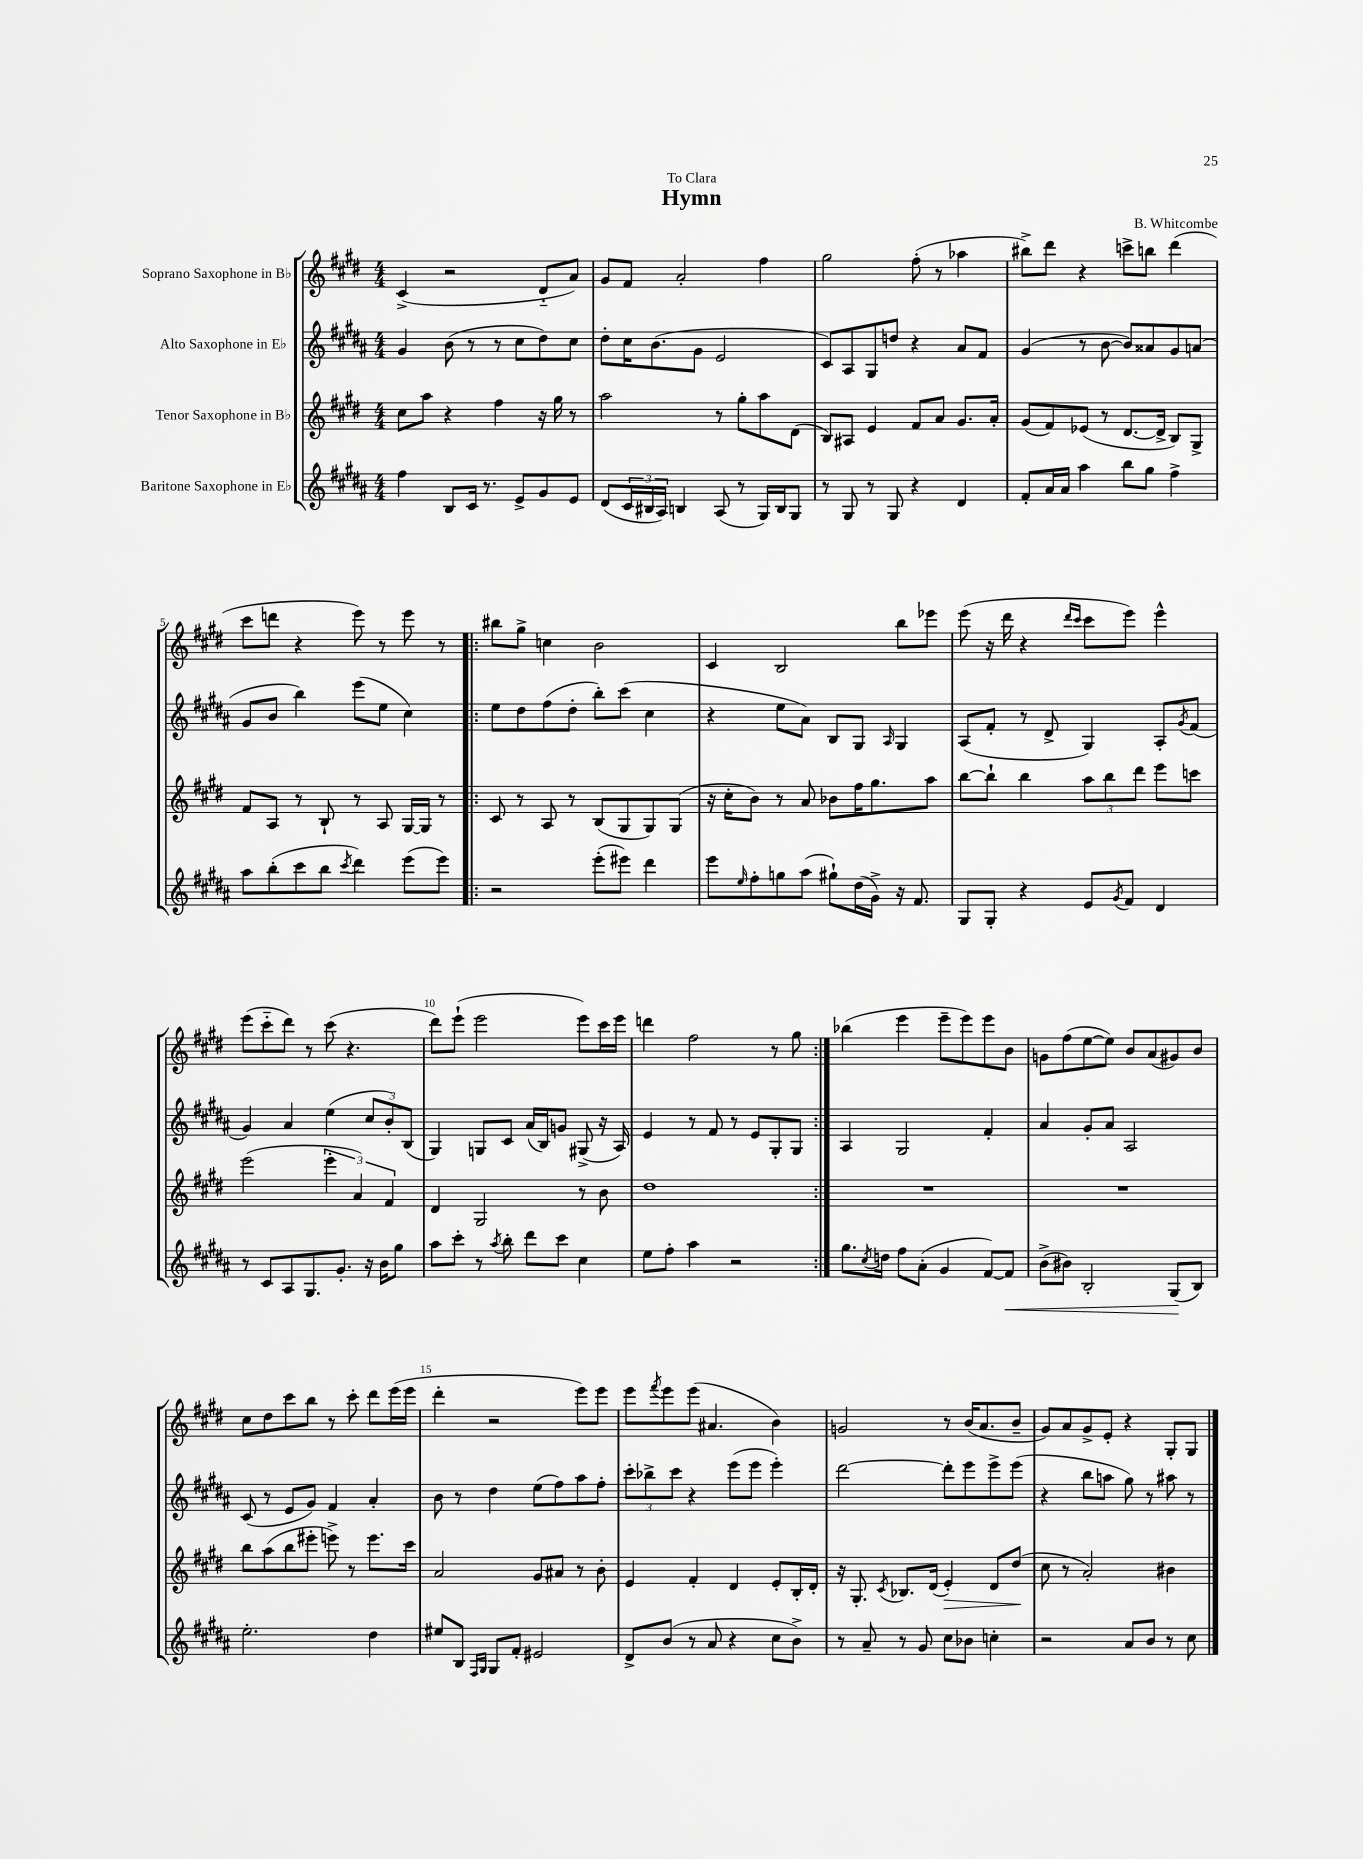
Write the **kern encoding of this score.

**kern	**dynam	**kern	**dynam	**kern	**kern
*part4	*part4	*part3	*part3	*part2	*part1
*staff4	*staff4	*staff3	*staff3	*staff2	*staff1
*I"Baritone Saxophone in E♭	*	*I"Tenor Saxophone in B♭	*	*I"Alto Saxophone in E♭	*I"Soprano Saxophone in B♭
*clefG2	*	*clefG2	*	*clefG2	*clefG2
*k[f#c#g#d#a#]	*	*k[f#c#g#d#]	*	*k[f#c#g#d#a#]	*k[f#c#g#d#]
*M4/4	*	*M4/4	*	*M4/4	*M4/4
=1	=1	=1	=1	=1	=1
4ff#\	.	8cc#\L	.	4g#/	(4c#^/
.	.	8aa\J	.	.	.
8B/L	.	4r	.	(8b\	2r
16c#/Jk	.	.	.	8r	.
8.r	.	.	.	.	.
.	.	4ff#\	.	8r	.
8e^/L	.	.	.	8cc#\L	.
8g#/	.	16r	.	8dd#\)	8d#/L
.	.	16gg#\	.	.	.
8e/J	.	8r	.	8cc#\J	8a/J)
=2	=2	=2	=2	=2	=2
(8d#/L	.	2aa\	.	8dd#'\L	8g#/L
24c#/L	.	.	.	16cc#\K	8f#/J
24B#X/	.	.	.	.	.
.	.	.	.	(8.b\	.
24A#/JJ)	.	.	.	.	.
4Bn/	.	.	.	.	2a'/
.	.	.	.	8g#\J	.
(8A#/	.	8r	.	2e/	.
8r	.	8gg#'\L	.	.	.
16G#/LL)	.	8aa\	.	.	4ff#\
16B/J	.	.	.	.	.
8G#/J	.	(8d#\J	.	.	.
=3	=3	=3	=3	=3	=3
8r	.	8B/L)	.	8c#/L)	2gg#\
8G#/	.	8A#X/J	.	8A#/	.
8r	.	4e/	.	8G#/	.
8G#/	.	.	.	8ddn/J	.
4r	.	8f#/L	.	4r	(8ff#'\
.	.	8a/J	.	.	8r
4d#/	.	8.g#/L	.	8a#/L	4aa-X\
.	.	.	.	8f#/J	.
.	.	16a'/Jk	.	.	.
=4	=4	=4	=4	=4	=4
8f#'/L	.	(8g#/L	.	(4g#/	8bb#X^\L)
16a#/L	.	8f#/)	.	.	8ddd#\J
16a#/JJ	.	.	.	.	.
4aa#\	.	(8e-X/J	.	8r	4r
.	.	8r	.	[8b\	.
8bb\L	.	[8.d#/L	.	8b/L])	8cccn^\L
8gg#\J	.	.	.	8a##X/	8bbn\J
.	.	16d#^/Jk]	.	.	.
4ff#^\	.	8B/L)	.	8g#/	(4ddd#\
.	.	8G#^/J	.	(8an/J	.
!!LO:LB:g=z
=5	=5	=5	=5	=5	=5
8aa#\L	.	8f#/L	.	8g#/L	8ccc#\L
(8bb'\	.	8A/J	.	8b/J	8dddn\J
8ccc#\	.	8r	.	4bb\)	4r
8bb\J	.	8B`/	.	.	.
8qccc#/	.	.	.	.	.
4ddd#\)	.	8r	.	(8eee\L	8eee\)
.	.	8A/	.	8ee\J	8r
(8eee\L	.	[16G#/LL	.	4cc#\)	8eee\
.	.	16G#/JJ]	.	.	.
8eee\J)	.	8r	.	.	8r
=6!|:	=6!|:	=6!|:	=6!|:	=6!|:	=6!|:
2r	.	8c#/	.	8ee\L	8bb#X\L
.	.	8r	.	8dd#\	8gg#^\J
.	.	8A/	.	(8ff#\	4ccn\
.	.	8r	.	8dd#'\J	.
(8eee'\L	.	(8B/L	.	8bb'\L)	2b\
8eee#X\J)	.	8G#/	.	(8ccc#\J	.
4ddd#\	.	8G#/)	.	4cc#\	.
.	.	(8G#/J	.	.	.
=7	=7	=7	=7	=7	=7
8eee\L	.	16r	.	4r	4c#/
.	.	16cc#'\KL	.	.	.
16qqee/	.	.	.	.	.
8ff#'\	.	8b\J)	.	.	.
8ggn\	.	8r	.	8ee\L	2B/
(8aa#\J	.	8a/	.	8a#\J)	.
8gg#X`\L)	.	8b-X\L	.	8B/L	.
(16dd#\L	.	16ff#\K	.	8G#/J	.
16g#^\JJ)	.	8.gg#\	.	.	.
.	.	.	.	16qqA#/	.
16r	.	.	.	4G#/	8bb\L
8.f#/	.	.	.	.	.
.	.	8aa\J	.	.	8eee-X\J
=8	=8	=8	=8	=8	=8
8G#/L	.	[8bb\L	.	(8A#/L	(8eee\
8G#'/J	.	8bb`\J]	.	8f#'/J	16r
.	.	.	.	.	16ddd#\
4r	.	4bb\	.	8r	4r
.	.	.	.	8d#^/	.
.	.	.	.	.	16qqddd#/LL
.	.	.	.	.	16qqccc#/JJ
8e/L	.	12aa\L	.	4G#/)	8ccc#\L
.	.	12bb\	.	.	.
8qg#/	.	.	.	.	.
8f#/J	.	.	.	.	8eee\J)
.	.	12ddd#\J	.	.	.
4d#/	.	8eee\L	.	8A#'/L	4eee^^\
.	.	.	.	8qg#/	.
.	.	8cccn\J	.	(8f#/J	.
!!LO:LB:g=z
=9	=9	=9	=9	=9	=9
8r	.	(2eee\	.	4g#/)	(8eee\L
8c#/L	.	.	.	.	8ccc#\
8A#/	.	.	.	4a#/	8ddd#\J)
8.G#/	.	.	.	.	8r
.	.	6eee'\	.	(4ee\	(8ccc#\
8.g#'/J	.	.	.	.	.
.	.	.	.	.	4.r
.	.	6a/)	.	.	.
16r	.	.	.	12cc#/L	.
16b\KL	.	.	.	.	.
.	.	6f#/	.	12b'/)	.
8gg#\J	.	.	.	.	.
.	.	.	.	(12B/J	.
=10	=10	=10	=10	=10	=10
8aa#\L	.	4d#/	.	4G#/)	8ddd#\L)
8ccc#'\J	.	.	.	.	(8eee`\J
8r	.	2G#/	.	8Gn/L	2eee\
8qaa#/	.	.	.	.	.
8bb'\	.	.	.	8c#/J	.
8ddd#\L	.	.	.	(16a#/LL	.
.	.	.	.	16B/J)	.
8ccc#\J	.	.	.	8gn/J	.
4cc#\	.	8r	.	(8G#X^/	8eee\L)
.	.	8b\	.	16r	16ccc#\L
.	.	.	.	16A#/)	16eee\JJ
=11	=11	=11	=11	=11	=11
8ee\L	.	1dd#	.	4e/	4dddn\
8ff#'\J	.	.	.	.	.
4aa#\	.	.	.	8r	2ff#\
.	.	.	.	8f#/	.
2r	.	.	.	8r	.
.	.	.	.	8e/L	.
.	.	.	.	8G#'/	8r
.	.	.	.	8G#/J	8gg#\
=12:|!	=12:|!	=12:|!	=12:|!	=12:|!	=12:|!
8.gg#\L	.	1r	.	4A#/	(4bb-X\
8qcc#/	.	.	.	.	.
16ddn\Jk	.	.	.	.	.
8ff#\L	.	.	.	2G#/	4eee\
(8a#'\J	.	.	.	.	.
4g#/	.	.	.	.	8eee~\L
.	.	.	.	.	8eee\)
[8f#/L)	.	.	.	4f#'/	8eee\
!	!LO:HP:b	!	!	!	!
8f#/J]	<	.	.	.	8b\J
=13	=13	=13	=13	=13	=13
(8b^\L	.	1r	.	4a#/	8gn\L
8b#X\J)	.	.	.	.	(8ff#\
2B'/	.	.	.	8g#'/L	[8ee\
.	.	.	.	8a#/J	8ee\J])
.	.	.	.	2A#/	8b/L
.	.	.	.	.	(8a/
(8G#/L	.	.	.	.	8g#X/)
8B/J)	[	.	.	.	8b/J
!!LO:LB:g=z
=14	=14	=14	=14	=14	=14
2.ee'\	.	8bb\L	.	(8c#/	8cc#\L
.	.	(8aa\	.	8r	8dd#\
.	.	8bb\	.	8e/L	8ccc#\
.	.	8eee#X'\J	.	8g#/J)	8bb\J
.	.	8eeen^\)	.	4f#/	8r
.	.	8r	.	.	8ccc#'\
4dd#\	.	8.eee\L	.	4a#'/	8ddd#\L
.	.	.	.	.	(16eee\L
.	.	16ccc#\Jk	.	.	16eee\JJ
=15	=15	=15	=15	=15	=15
8ee#X/L	.	2a/	.	8b\	4ddd#'\
8B/J	.	.	.	8r	.
16qqF#/LL	.	.	.	.	.
16qqG#/JJ	.	.	.	.	.
8G#/L	.	.	.	4dd#\	2r
8f#'/J	.	.	.	.	.
2e#X/	.	8g#/L	.	(8ee\L	.
.	.	8a#X/J	.	8ff#\)	.
.	.	8r	.	8aa#\	8eee\L)
.	.	8b'\	.	8ff#'\J	8eee\J
=16	=16	=16	=16	=16	=16
8d#^/L	.	4e/	.	12ccc#'\L	8eee\L
.	.	.	.	12bb-X^\	.
.	.	.	.	.	8qfff#/
(8b/J	.	.	.	.	8eee\
.	.	.	.	12ccc#\J	.
8r	.	4f#'/	.	4r	(8eee\J
8a#/	.	.	.	.	4.a#X/
4r	.	4d#/	.	(8eee\L	.
.	.	.	.	8eee\J	.
8cc#\L	.	8e'/L	.	4eee'\)	4b\)
8b^\J)	.	16B'/L	.	.	.
.	.	16d#'/JJ	.	.	.
=17	=17	=17	=17	=17	=17
8r	.	16r	.	[2ddd#\	2gn/
.	.	8.G#'/	.	.	.
8a#~/	.	.	.	.	.
.	.	8qc#/	.	.	.
8r	.	8.B-X/L	.	.	.
8g#/	.	.	.	.	.
.	.	(16d#/Jk	.	.	.
!	!	!	!LO:HP:b	!	!
8cc#\L	.	4e'/)	>	8ddd#'\L]	8r
8b-X\J	.	.	.	8eee\	(16b/KL
.	.	.	.	.	8.a/
4ccn'\	.	8d#/L	.	8eee^\	.
.	.	(8dd#/J	.	(8eee\J	8b~/J
.	.	.	]	.	.
=18	=18	=18	=18	=18	=18
2r	.	8cc#\	.	4r	8g#/L)
.	.	8r	.	.	8a/
.	.	2a'/)	.	8bb\L	8g#^/
.	.	.	.	8aan\J	8e'/J
8a#/L	.	.	.	8gg#\)	4r
8b/J	.	.	.	8r	.
8r	.	4b#X\	.	8aa#X\	8G#'/L
8cc#\	.	.	.	8r	8G#/J
==	==	==	==	==	==
*-	*-	*-	*-	*-	*-
